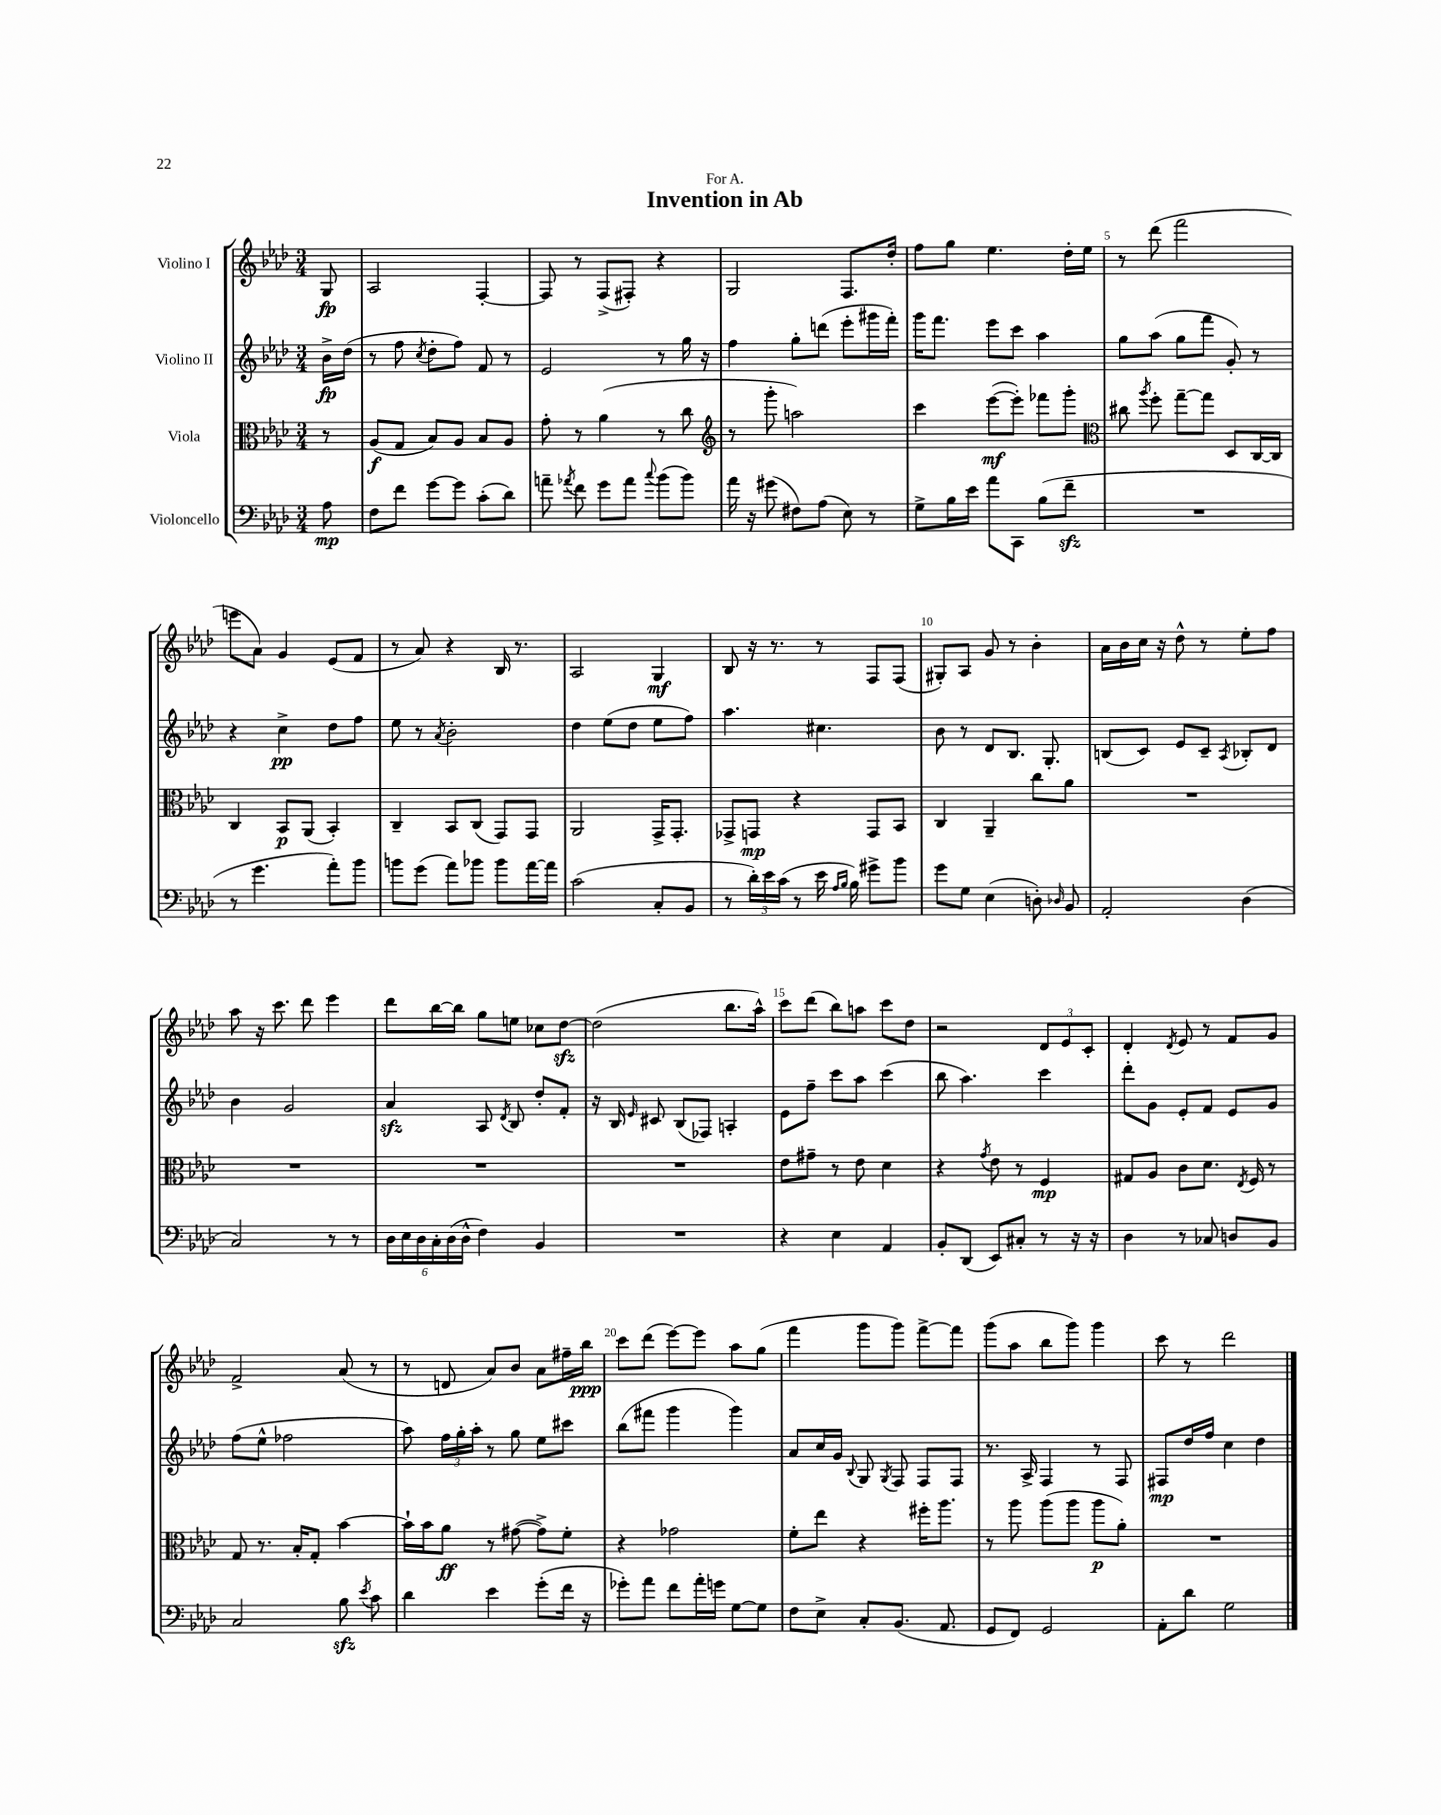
\header { title = "Invention in Ab" dedication = "For A." }
<<
\new StaffGroup <<
\new Staff = "s0" \with { instrumentName = "Violino I" } {
    \clef treble \key aes \major \numericTimeSignature \time 3/4 \partial 8
    \autoBeamOff g8\fp |
    aes2 f4~-. |
    f8 r8 f8[->( fis8]-.) r4 |
    g2 f8.[ des''16]-. |
    f''8[ g''8] ees''4. des''16[-. ees''16] |
    r8 des'''8( f'''2 |
    e'''8[ aes'8]) g'4 ees'8[( f'8] |
    r8 aes'8) r4 bes16 r8. |
    aes2 g4\mf |
    bes8 r16 r8. r8 f8[ f8]( |
    gis8[-.) aes8] g'8 r8 bes'4-. |
    aes'16[ bes'16 c''16] r16 des''8-^ r8 ees''8[-. f''8] |
    aes''8 r16 c'''8. des'''8 ees'''4 |
    des'''8[ bes''16~ bes''16] g''8[ e''8] ces''8[ des''8]~\sfz |
    des''2( bes''8.[ aes''16]-^) |
    c'''8[ des'''8]( bes''8[) a''8] c'''8[ des''8] |
    r2 \tuplet 3/2 { des'8[ ees'8 c'8]-. } |
    des'4-. \acciaccatura { des'8 } ees'8 r8 f'8[ g'8] |
    f'2-> aes'8( r8 |
    r8 d'8 aes'8[) bes'8] aes'8[ fis''16-- bes''16]\ppp |
    c'''8[ des'''8]( ees'''8[~) ees'''8] aes''8[ g''8]( |
    f'''4 g'''8[ g'''8]) f'''8[~-> f'''8] |
    g'''8[( aes''8] bes''8[ g'''8]) g'''4 |
    c'''8 r8 des'''2 \bar "|." |
}
\new Staff = "s1" \with { instrumentName = "Violino II" } {
    \clef treble \key aes \major \numericTimeSignature \time 3/4 \partial 8
    \autoBeamOff bes'16[->\fp des''16]( |
    r8 f''8 \acciaccatura { c''8 } des''8[-. f''8]) f'8 r8 |
    ees'2 r8 g''16 r16 |
    f''4 g''8[-. d'''8]( ees'''8[-. gis'''16 f'''16]-.) |
    g'''16[ f'''8.] ees'''8[ c'''8] aes''4 |
    g''8[ aes''8]( g''8[ f'''8] g'8-.) r8 |
    r4 c''4->\pp des''8[ f''8] |
    ees''8 r8 \acciaccatura { aes'8 } bes'2-. |
    des''4 ees''8[( des''8] ees''8[ f''8]) |
    aes''4. cis''4. |
    bes'8 r8 des'8[ bes8.] g8.-. |
    b8[( c'8]) ees'8[ c'8]-- \acciaccatura { aes8 } bes8[-. des'8] |
    bes'4 g'2 |
    aes'4\sfz aes8 \acciaccatura { des'8 } bes8 des''8[-. f'8]-. |
    r16 bes16 \grace { ees'16 } cis'8 bes8[( fes8]) a4-. |
    ees'8[ f''8]-- c'''8[ aes''8] c'''4( |
    bes''8 aes''4.) c'''4 |
    des'''8[-. g'8] ees'8[-. f'8] ees'8[ g'8] |
    f''8[( ees''8]-^ fes''2 |
    aes''8) \tuplet 3/2 { f''16[ g''16-. aes''16]-. } r8 g''8 ees''8[ cis'''8] |
    bes''8[( fis'''8] g'''4 g'''4) |
    aes'8[ c''16 g'16] \appoggiatura { bes8 } g8 \acciaccatura { g8 } f8 f8[ f8] |
    r8. aes16-> f4 r8 f8 |
    fis8[\mp des''16 f''16] c''4 des''4 \bar "|." |
}
\new Staff = "s2" \with { instrumentName = "Viola" } {
    \clef alto \key aes \major \numericTimeSignature \time 3/4 \partial 8
    \autoBeamOff r8 |
    aes8[\f( g8] bes8[) aes8] bes8[ aes8] |
    g'8-. r8 aes'4( r8 c''8 |
    \clef treble r8 g'''8-. a''2) |
    c'''4 ees'''8[~\mf( ees'''8]-.) fes'''8[ g'''8]-. |
    \clef alto cis''8 \acciaccatura { aes''8 } f''8-. g''8[~-- g''8] des8[ c16~ c16] |
    c4 bes,8[\p aes,8]( bes,4-.) |
    c4-- bes,8[ c8]( g,8[) g,8] |
    aes,2 g,16[-> g,8.]-. |
    ges,8[-> g,8]\mp r4 g,8[ bes,8] |
    c4 aes,4-- c''8[ aes'8] |
    R2. |
    R2. |
    R2. |
    R2. |
    ees'8[ gis'8]-- r8 ees'8 des'4 |
    r4 \acciaccatura { g'8 } ees'8 r8 f4\mp |
    gis8[ aes8] c'8[ des'8.] \acciaccatura { ees8 } f16 r8 |
    g8 r8. bes16[-. g8]-. bes'4~ |
    bes'16[-! bes'16 aes'8]\ff r8 gis'8~( gis'8[->) f'8]-. |
    r4 ges'2 |
    f'8[-. ees''8] r4 fis''16[-. aes''8.] |
    r8 aes''8 aes''8[( aes''8] aes''8[\p aes'8]-.) |
    R2. \bar "|." |
}
\new Staff = "s3" \with { instrumentName = "Violoncello" } {
    \clef bass \key aes \major \numericTimeSignature \time 3/4 \partial 8
    \autoBeamOff aes8\mp |
    f8[ f'8] g'8[~ g'8] c'8[-.( des'8]) |
    a'8-- \acciaccatura { aes'8 } f'8 g'8[ aes'8] \appoggiatura { c''8 } bes'8[( bes'8]) |
    aes'16 r16 gis'8( fis8[) aes8]( ees8) r8 |
    g8[-> bes16 ees'16] aes'8[ c,8] bes8[( f'8]--\sfz |
    R2. |
    r8 g'4. aes'8[-.) bes'8] |
    b'8[ g'8]( aes'8[) bes'8] bes'8[ aes'16~ aes'16] |
    c'2( c8[-. bes,8] |
    r8 \tuplet 3/2 { des'16[-.) ees'16 c'16]( } r8 ees'16 \grace { aes16[ bes16] } bes16) gis'8[-> bes'8] |
    g'8[ g8] ees4( d8-.) \grace { des16 } bes,8 |
    aes,2-. des4( |
    c2) r8 r8 |
    \tuplet 6/4 { des16[ ees16 des16 c16-. des16( des16]-^ } f4) bes,4 |
    R2. |
    r4 ees4 aes,4 |
    bes,8[-. des,8]( ees,8[) cis8]-. r8 r16 r16 |
    des4 r8 ces8 d8[ bes,8] |
    c2 bes8\sfz \acciaccatura { ees'8 } c'8 |
    des'4 ees'4 g'8[-.( f'16] r16 |
    ges'8[-.) aes'8] f'8[ aes'16-. g'16] g8[~ g8] |
    f8[ ees8]-> c8[-. bes,8.]( aes,8. |
    g,8[ f,8]) g,2 |
    aes,8[-. des'8] g2 \bar "|." |
}
>>
>>
\layout { \context { \Score \override BarNumber.break-visibility = ##(#f #t #t) barNumberVisibility = #(every-nth-bar-number-visible 5) } }
